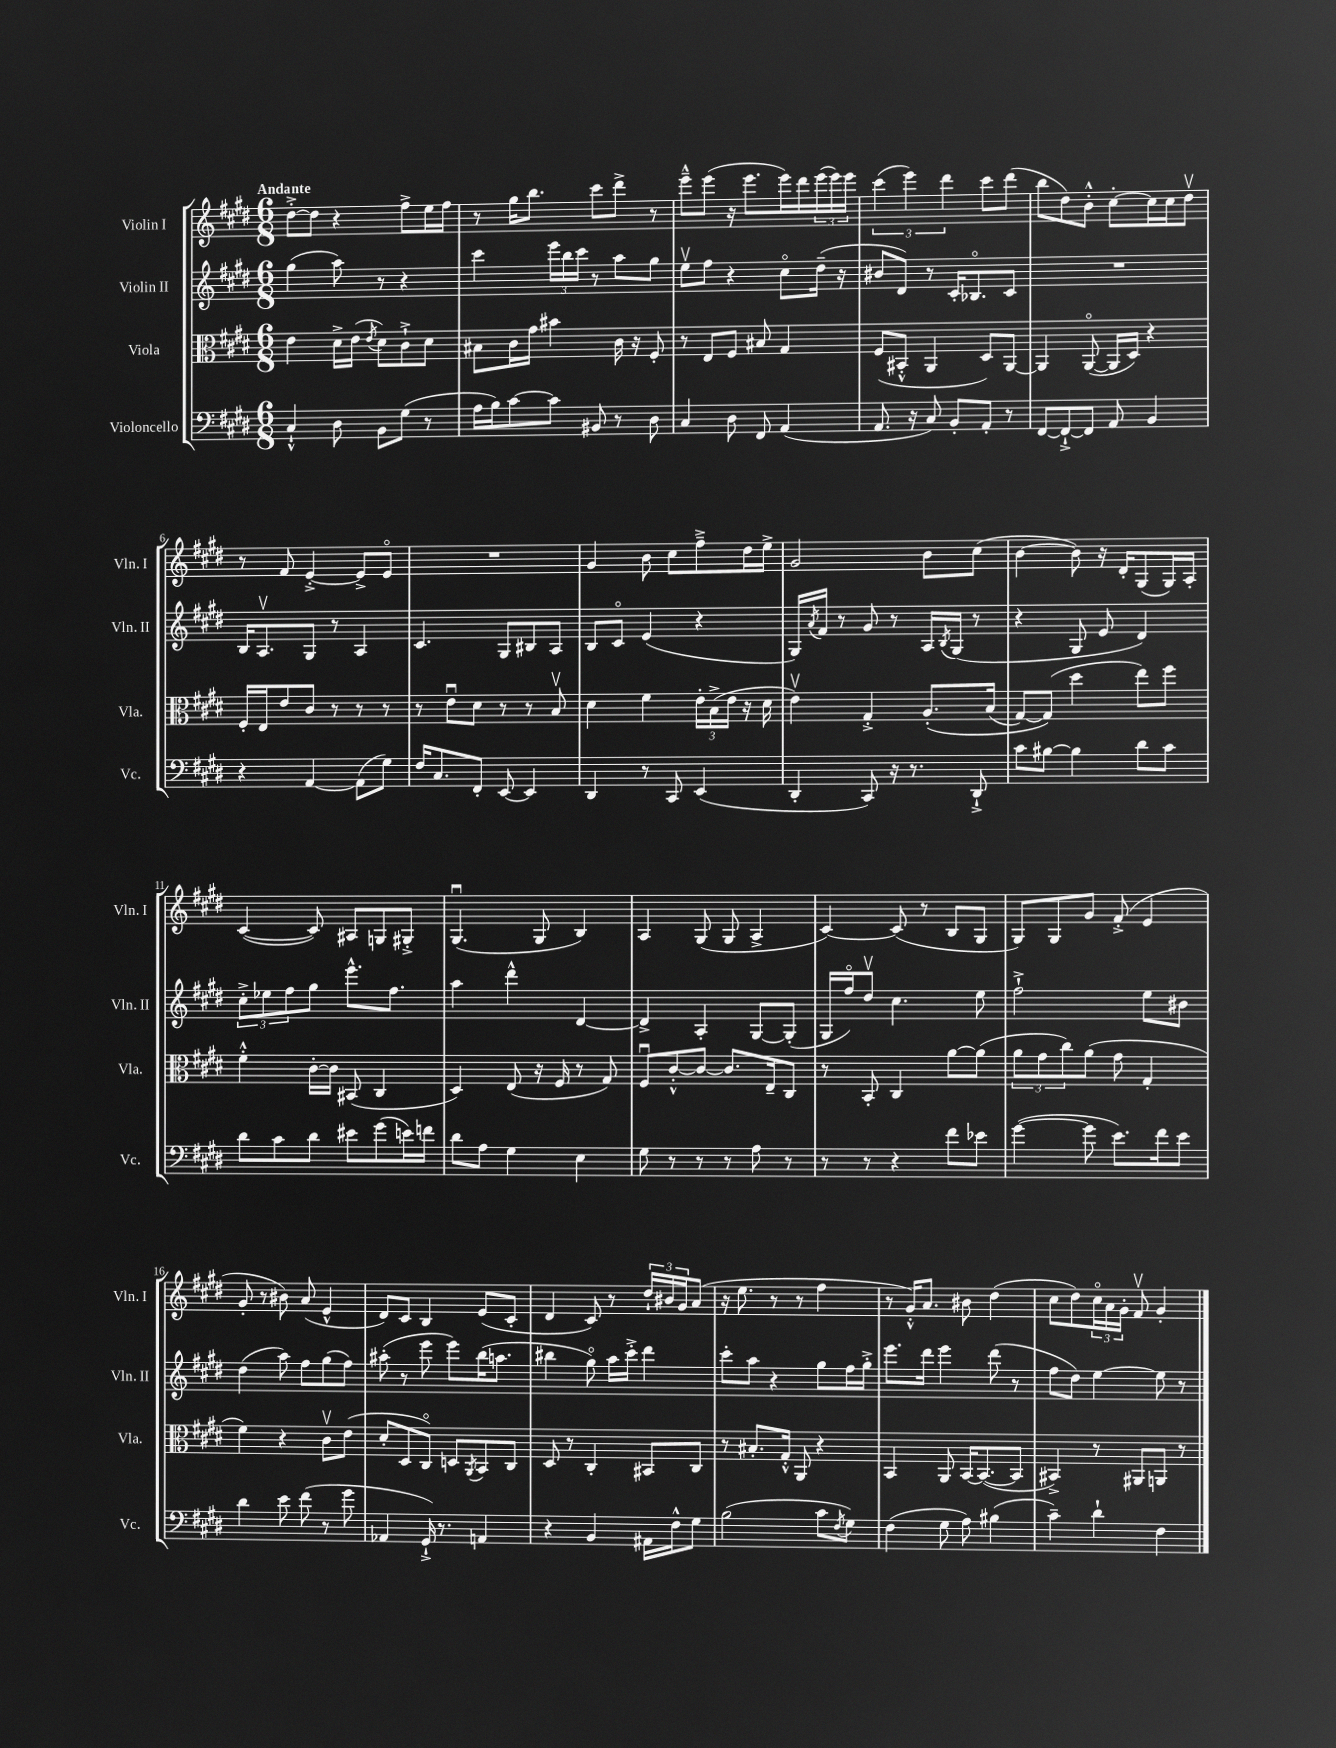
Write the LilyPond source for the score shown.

<<
\new StaffGroup <<
\new Staff = "s0" \with { instrumentName = "Violin I" shortInstrumentName = "Vln. I" } {
    \clef treble \key e \major \numericTimeSignature \time 6/8 \tempo "Andante"
    dis''8~-.-> dis''8 r4 fis''8-> e''16 fis''16 |
    r8 gis''16 b''8. cis'''8 dis'''8-> r8 |
    e'''8---^ e'''8( r16 e'''8. e'''16) dis'''16 \tuplet 3/2 { e'''16( e'''16) e'''16 } |
    \tuplet 3/2 { cis'''4( e'''4) dis'''4 } cis'''8 dis'''8( |
    b''8 dis''8) b'8-.-^ cis''8~-. cis''16 cis''16 dis''8\upbow |
    r8 fis'8 e'4~-.-> e'8-> e'8\flageolet |
    R2. |
    gis'4 b'8 cis''8 fis''8---> dis''16 e''16-> |
    gis'2 b'8 cis''8( |
    b'4~ b'8) r16 dis'16-. gis8( gis16) a16-. |
    cis'4~( cis'8) ais8 g8 gis8-.-> |
    gis4.\downbow( gis8 b4) |
    a4 gis8( gis8 a4-> |
    cis'4~) cis'8( r8 b8 gis8 |
    gis8) gis8 gis'8 fis'8-.->( e'4 |
    gis'8-. r8 bis'8) a'8( e'4-^ |
    dis'8) cis'8 b4 e'8( cis'8-. |
    dis'4 cis'8) r8 \tuplet 3/2 { dis''16-! bis'16 gis'16 } a'8( |
    r16 e''8. r8 r8 fis''4 |
    r8 gis'16-.-^) a'8. bis'8 dis''4( |
    cis''8 dis''8) \tuplet 3/2 { cis''16\flageolet a'16 gis'16-. } fis'8\upbow gis'4-. \bar "|." |
}
\new Staff = "s1" \with { instrumentName = "Violin II" shortInstrumentName = "Vln. II" } {
    \clef treble \key e \major \numericTimeSignature \time 6/8
    gis''4( a''8) r8 r4 |
    cis'''4 \tuplet 3/2 { e'''16 b''16 cis'''16 } r8 a''8 gis''8 |
    e''8\upbow fis''8 r4 cis''8\flageolet dis''16--( r16 |
    bis'8 dis'8) r8 cis'16-. bes8.\flageolet cis'8 |
    R2. |
    b16 a8.\upbow gis8 r8 a4 |
    cis'4. gis8 bis8 a8 |
    b8 cis'8\flageolet e'4( r4 |
    gis16) \acciaccatura { a'8 } fis'16 r8 gis'8 r8 a16 \acciaccatura { b8 } gis16( r8 |
    r4 gis8 e'8 dis'4) |
    \tuplet 3/2 { cis''8-.-> ees''8 fis''8 } gis''8 e'''8.-^ fis''8. |
    a''4 dis'''4-^ dis'4~ |
    dis'4-> a4-. gis8~ gis8-.( |
    gis16 fis''16\flageolet) dis''8\upbow cis''4. e''8 |
    fis''2-!-> e''8 bis'8 |
    dis''4( a''8) fis''8 gis''8( fis''8) |
    ais''8-.( r8 e'''8 e'''8) b''16( a''8. |
    bis''4 gis''8\flageolet) a''16 cis'''16-.-> dis'''4 |
    cis'''8-. a''8 r4 gis''8 fis''16 gis''16-.-> |
    e'''8. dis'''16 e'''4 dis'''8( r8 |
    fis''8 dis''8) e''4~ e''8 r8 \bar "|." |
}
\new Staff = "s2" \with { instrumentName = "Viola" shortInstrumentName = "Vla." } {
    \clef alto \key e \major \numericTimeSignature \time 6/8
    e'4 dis'16-> e'16( \acciaccatura { e'8 } dis'8) cis'8-!-> dis'8 |
    bis8 cis'16 gis'16 bis'4 cis'16 r16 fis8-. |
    r8 e8 fis8 bis8 gis4 |
    fis8( bis,8-.-^ a,4 dis8) a,8~ |
    a,4 a,8~\flageolet( a,16 dis16) r4 |
    fis16-. e16 e'8 cis'8 r8 r8 r8 |
    r8 e'8\downbow dis'8 r8 r8 b8\upbow |
    dis'4 fis'4 \tuplet 3/2 { e'16-. b16->( e'16 } r16 dis'16 |
    e'4\upbow) gis4-.-> a8.-.\( b16( |
    gis8~) gis8(\) dis''4 e''8) fis''8 |
    fis'4-.-^ cis'16~-. cis'16 bis,8( cis4 |
    dis4) e8( r16 fis16 r8 gis8) |
    fis8\downbow cis'8~-.-^ cis'8~ cis'8. e16-- cis8 |
    r8 b,8-. cis4 a'8~ a'8( |
    \tuplet 3/2 { a'8 gis'8 cis''8) } a'8( gis'8 gis4-. |
    fis'4) r4 cis'8\upbow e'8( |
    dis'8-. dis8 cis8\flageolet) d8 \acciaccatura { a,8 } b,8 cis8 |
    dis8 r8 cis4-. bis,8 cis8 |
    r8 bis8.-. gis16-.-^ a,8 r4 |
    b,4 a,8 b,16~ b,8.~( b,8 |
    bis,4->) r8 ais,8 a,8 r8 \bar "|." |
}
\new Staff = "s3" \with { instrumentName = "Violoncello" shortInstrumentName = "Vc." } {
    \clef bass \key e \major \numericTimeSignature \time 6/8
    cis4-!-^ dis8 b,8 gis8( r8 |
    a16 b16) cis'8~ cis'8 bis,8 r8 dis8 |
    cis4 dis8 fis,8 a,4( |
    a,8. r16 cis8) b,8-. a,8-. r8 |
    fis,8~ fis,8~-!-> fis,8 a,8 b,4 |
    r4 a,4~ a,8( gis8) |
    fis16 cis8. fis,8-. e,8~ e,4 |
    dis,4 r8 cis,8 e,4( |
    dis,4-. cis,8) r16 r8. dis,8-!-> |
    cis'8 bis8~ bis4 dis'8 cis'8 |
    dis'8 cis'8 dis'8 eis'8 gis'8( e'16) f'16 |
    dis'8 a8 gis4 e4 |
    gis8 r8 r8 r8 a8 r8 |
    r8 r8 r4 fis'8 ees'8 |
    gis'4~( gis'8 e'8.) fis'16 e'8 |
    dis'4 e'8 fis'8( r8 gis'8 |
    aes,4 gis,16-!->) r8. a,4 |
    r4 b,4 ais,16 fis16-^ gis8 |
    b2( cis'8 \acciaccatura { fis8 } gis8) |
    fis4( gis8 a8) bis4( |
    cis'4--) dis'4-! fis4 \bar "|." |
}
>>
>>
